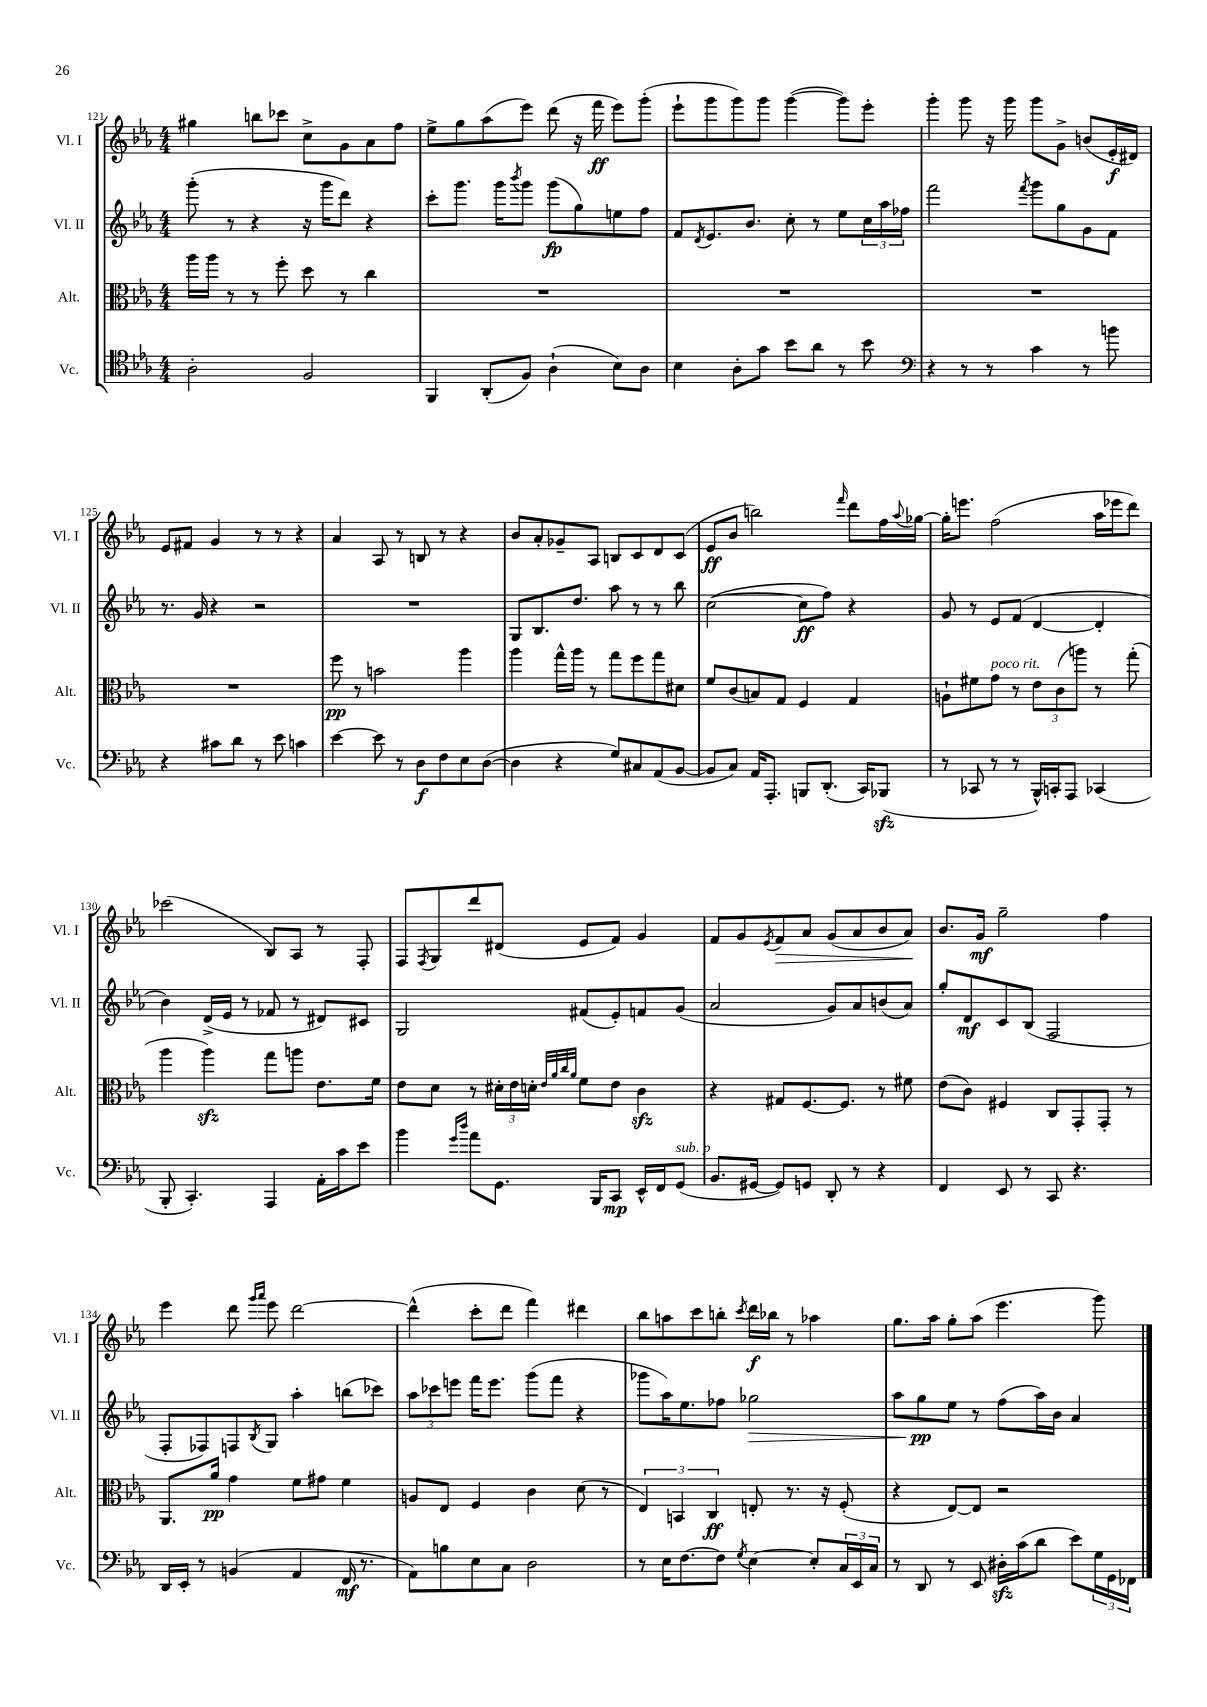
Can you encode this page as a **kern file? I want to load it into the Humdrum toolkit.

**kern	**kern	**kern	**kern
*staff4	*staff3	*staff2	*staff1
*clefC4	*clefC3	*clefG2	*clefG2
*k[b-e-a-]	*k[b-e-a-]	*k[b-e-a-]	*k[b-e-a-]
*M4/4	*M4/4	*M4/4	*M4/4
2A-'	16aa-	(8ggg'	4gg#
.	16aa-	.	.
.	8r	8r	.
.	8r	4r	8bb
.	8ff'	.	8ccc-
2F	8dd	16r	8cc^
.	.	16ggg	.
.	8r	8ddd)	8g
.	4cc	4r	8a-
.	.	.	8ff
=	=	=	=
4FF	1r	8ccc'	8ee-^
.	.	8.ggg	8gg
(8AA-'	.	.	(8aa-
.	.	16ggg	.
.	.	8qbbb-	.
8F)	.	8ggg	8eee-)
(4A-`	.	(8ggg	(8ddd
.	.	8gg)	16r
.	.	.	16fff
8B-)	.	8ee	8eee-)
8A-	.	8ff	(8ggg'
=	=	=	=
4B-	1r	8f	8eee-`
.	.	8qd	.
.	.	8.e-	8ggg
8A-'	.	.	8ggg)
.	.	8.b-	.
8g	.	.	8ggg
8b-	.	8cc'	([4ggg
8a-	.	8r	.
8r	.	8ee-	8ggg])
8b-	.	24cc	8eee-'
.	.	24aa-	.
.	.	24ff-	.
=	=	=	=
*clefF4	*	*	*
4r	1r	2fff	4ggg'
8r	.	.	8ggg
8r	.	.	16r
.	.	.	16ggg
.	.	8qfff	.
4c	.	8ggg	8ggg
.	.	8gg	8g^
8r	.	8g	(8b
8b	.	8f	16e-'
.	.	.	16d#)
=	=	=	=
4r	1r	8.r	8e-
.	.	.	8f#
.	.	16g	.
8c#	.	4r	4g
8d	.	.	.
8r	.	2r	8r
8e-	.	.	8r
4c	.	.	4r
=	=	=	=
[4e-	8ff	1r	4a-
.	8r	.	.
8e-]	2b	.	8A-
8r	.	.	8r
8D	.	.	8B
8F	.	.	8r
8E-	4aa-	.	4r
([8D	.	.	.
=	=	=	=
4D]	4aa-	8G	8b-
.	.	8.B-	8a-'
4r	16gg^^	.	8g-~
.	16aa-	8.dd	.
.	8r	.	8A-
8G)	8gg	8aa-	8B
8C#	8ff	8r	8c
(8AA-	8gg	8r	8d
[8BB-	8d#	8bb-	(8c
=	=	=	=
8BB-]	8f	([2cc	8e-
8C)	(8c	.	8b-
16AA-	8B)	.	2bb)
8.AAA-'	.	.	.
.	8G	.	.
8BBB	4F	8cc]	.
(8.DD'	.	8ff)	.
.	.	.	16qqfff
.	4G	4r	8ddd
16CC)	.	.	.
(8BBB-	.	.	16ff
.	.	.	8qqaa-
.	.	.	[16gg-
=	=	=	=
8r	8A`	8g	16gg-']
.	.	.	8.eee
8CC-	8f#	8r	.
8r	8g	8e-	(2ff
8r	8r	(8f	.
16BBB-^^)	12e-	[4d	.
16CC'	.	.	.
.	(12c	.	.
8AAA-	.	.	.
.	12aa)	.	.
(4CC-	8r	4d']	16aa-
.	.	.	16eee-
.	(8gg'	.	8ddd)
=	=	=	=
8BBB-'	4aa-	4b-)	(2ccc-
4.CC')	.	.	.
.	4aa-)	(16d^	.
.	.	16e-	.
.	.	8r	.
4AAA-	8gg	8f-	8B-)
.	8aa	8r	8A-
16AA-'	8.e-	8d#)	8r
16c	.	.	.
8e-	.	8c#	8F'
.	16f	.	.
=	=	=	=
4b-	8e-	2G	8F
.	.	.	8qF
.	8d	.	8G
16qqg	.	.	.
16qqdd	.	.	.
8a-	8r	.	8ddd
8.GG	24d#'	.	(8d#
.	24e-	.	.
.	24d'	.	.
.	32qqe-	.	.
.	32qqa-	.	.
.	32qqcc	.	.
.	32qqa-	.	.
.	8f	(8f#	8e-
16BBB-	.	.	.
8CC	8e-	8e-')	8f)
16EE-^^	4c	8f	4g
16FF	.	.	.
(8GG	.	(8g	.
=	=	=	=
8.BB-	4r	2a-	8f
.	.	.	8g
[16GG#	.	.	.
.	.	.	8qe-
8GG#])	8G#	.	8f
8GG	[8.F	.	8a-
8DD'	.	8g)	(8g
.	8.F]	.	.
8r	.	8a-	8a-
4r	8r	(8b	8b-
.	8f#	8a-)	8a-)
=	=	=	=
4FF	(8e-	8gg'	8.b-
.	8c)	8d	.
.	.	.	16g
8EE-	4F#	8c	2gg~
8r	.	(8B-	.
8CC	8C	2F	.
4.r	8GG'	.	.
.	8GG'	.	4ff
.	8r	.	.
=	=	=	=
16DD	8.AA-	8F'	4eee-
16EE-'	.	.	.
8r	.	8F-)	.
.	16a-	.	.
(4BB	4g	8F	8ddd
.	.	.	16qqggg
.	.	8qB-	16qqaaa-
.	.	8G	8eee-
4AA-	8f	4aa-'	[2ddd
.	8g#	.	.
16FF	4f	(8bb	.
8.r	.	.	.
.	.	8ccc-)	.
=	=	=	=
8AA-)	8A	12aa-	(4ddd^^]
.	.	12ccc-	.
8B	8E-	.	.
.	.	12eee	.
8E-	4F	16fff	8ccc'
.	.	8.eee	.
8C	.	.	8ddd
2D	4c	(8ggg	4fff)
.	.	8fff	.
.	(8d	4r	4ddd#
.	8r	.	.
=	=	=	=
8r	6E-)	8ggg-	8bb-
16E-	.	16aa-)	8aa
.	6BB	.	.
[8.F	.	8.ee-	.
.	.	.	8ccc
.	6C	.	.
8F]	.	8ff-	8bb'
8qG	.	.	8qccc
[4E-	8E'	2gg-	16ddd
.	.	.	16bb-
.	8.r	.	8r
8E-']	.	.	4aa-
.	16r	.	.
24C	(8F'	.	.
24EE-	.	.	.
24C	.	.	.
=	=	=	=
8r	4r	8aa-	8.gg
8DD	.	8gg	.
.	.	.	16aa-
8r	[8E-)	8ee-	8gg'
8EE-	8E-]	8r	(8aa-
16D#'	2r	(8ff	4.eee-
(16c	.	.	.
8d	.	16aa-)	.
.	.	16b-	.
8e-)	.	4a-	.
24G	.	.	8ggg)
24GG	.	.	.
24FF-	.	.	.
==	==	==	==
*-	*-	*-	*-
